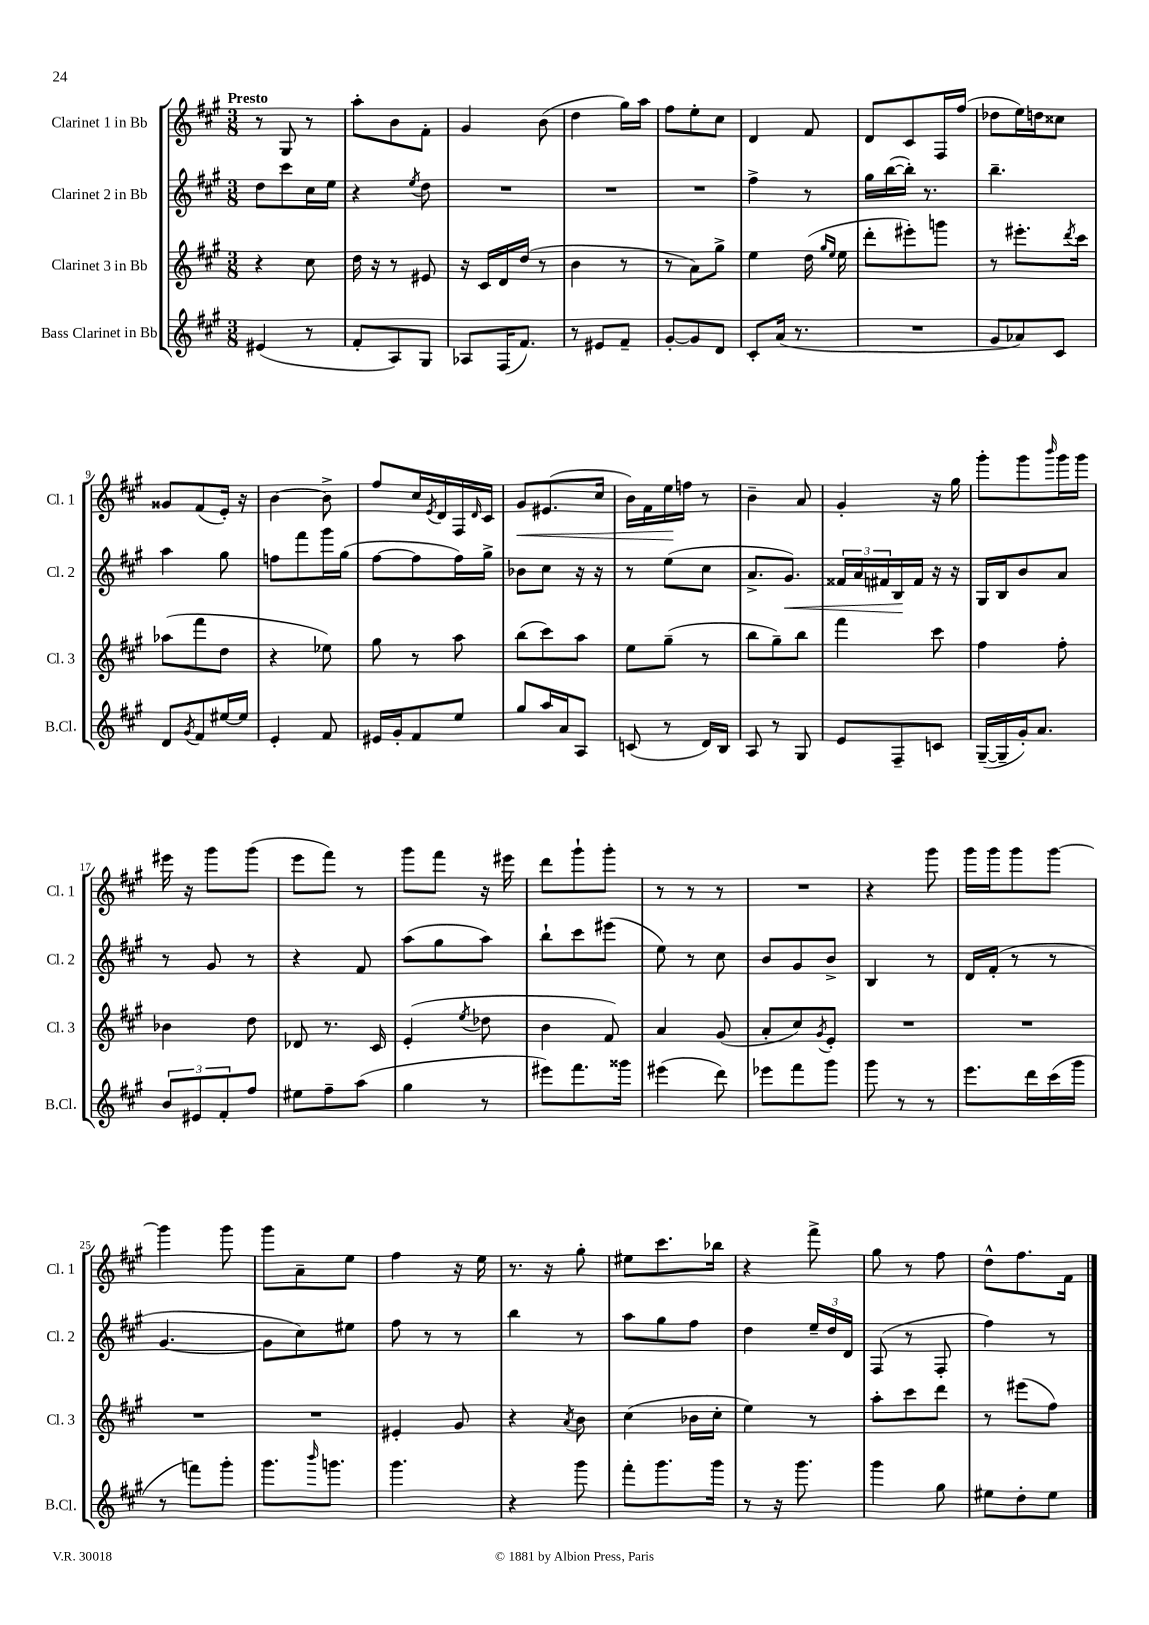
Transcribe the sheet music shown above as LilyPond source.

<<
\new StaffGroup <<
\new Staff = "s0" \with { instrumentName = "Clarinet 1 in Bb" shortInstrumentName = "Cl. 1" } {
    \clef treble \key a \major \numericTimeSignature \time 3/8 \tempo "Presto"
    r8 gis8 r8 |
    a''8-. b'8 fis'8-. |
    gis'4 b'8( |
    d''4 gis''16) a''16 |
    fis''8 e''8-. cis''8 |
    d'4 fis'8 |
    d'8 cis'8 fis16 fis''16( |
    des''8 e''16) d''16 cisis''8 |
    gisis'8 fis'8( e'16-.) r16 |
    b'4~ b'8-> |
    fis''8 cis''16 \acciaccatura { e'8 } d'16 fis16 \grace { d'16 } cis'16 |
    gis'8\< eis'8.( cis''16 |
    b'16) fis'16 e''16\! f''16 r8 |
    b'4-- a'8 |
    gis'4-. r16 gis''16 |
    gis'''8-. gis'''8 \grace { b'''16 } gis'''16 gis'''16 |
    eis'''16 r16 gis'''8 gis'''8( |
    e'''8 fis'''8) r8 |
    gis'''8 fis'''8 r16 eis'''16 |
    d'''8 gis'''8-! gis'''8-. |
    r8 r8 r8 |
    R4. |
    r4 gis'''8 |
    gis'''16 gis'''16 gis'''8 gis'''8~ |
    gis'''4 gis'''8 |
    gis'''8 a'8-- e''8 |
    fis''4 r16 e''16 |
    r8. r16 gis''8-. |
    eis''8 cis'''8. bes''16 |
    r4 fis'''8-> |
    gis''8 r8 fis''8 |
    d''8-^ fis''8. fis'16 \bar "|." |
}
\new Staff = "s1" \with { instrumentName = "Clarinet 2 in Bb" shortInstrumentName = "Cl. 2" } {
    \clef treble \key a \major \numericTimeSignature \time 3/8
    d''8 cis'''8 cis''16 e''16 |
    r4 \acciaccatura { e''8 } d''8 |
    R4. |
    R4. |
    R4. |
    fis''4-> r8 |
    gis''16 b''16~( b''16-.) r8. |
    b''4.-- |
    a''4 gis''8 |
    f''8 fis'''8 gis'''16 gis''16( |
    fis''8~ fis''8 fis''16) gis''16-> |
    bes'8 cis''8 r16 r16 |
    r8 e''8( cis''8 |
    a'8.-> gis'8.\<) |
    \tuplet 3/2 { fisis'16 a'16 fis'16 } b16\! fis'16 r16 r16 |
    gis16 b16 b'8 a'8 |
    r8 gis'8 r8 |
    r4 fis'8 |
    a''8( gis''8 a''8) |
    b''8-! cis'''8 eis'''8( |
    e''8) r8 cis''8 |
    b'8 gis'8 b'8-> |
    b4 r8 |
    d'16 fis'16-.( r8 r8 |
    gis'4.~ |
    gis'8 cis''8) eis''8 |
    fis''8 r8 r8 |
    b''4 r8 |
    a''8 gis''8 fis''8 |
    d''4 \tuplet 3/2 { e''16-- d''16 d'16 } |
    fis8( r8 fis8-. |
    fis''4) r8 \bar "|." |
}
\new Staff = "s2" \with { instrumentName = "Clarinet 3 in Bb" shortInstrumentName = "Cl. 3" } {
    \clef treble \key a \major \numericTimeSignature \time 3/8
    r4 cis''8 |
    d''16 r16 r8 eis'8 |
    r16 cis'16 d'16 d''16( r8 |
    b'4 r8 |
    r8 a'8) gis''8-> |
    e''4 d''16( \grace { gis''16 e''16 } e''16 |
    d'''8-. eis'''8-.) g'''8 |
    r8 eis'''8.-. \acciaccatura { d'''8 } cis'''16 |
    aes''8( fis'''8 d''8 |
    r4 ees''8) |
    gis''8 r8 a''8 |
    b''8( cis'''8) a''8 |
    e''8 gis''8--( r8 |
    b''8 gis''8--) b''8 |
    fis'''4 cis'''8 |
    fis''4 fis''8-. |
    bes'4 d''8 |
    des'8 r8. cis'16 |
    e'4-.( \acciaccatura { e''8 } des''8 |
    b'4 fis'8) |
    a'4 gis'8( |
    a'8-. cis''8) \acciaccatura { gis'8 } e'8-. |
    R4. |
    R4. |
    R4. |
    R4. |
    eis'4-. gis'8 |
    r4 \acciaccatura { a'8 } b'8 |
    cis''4( bes'16 cis''16-. |
    e''4) r8 |
    a''8-. cis'''8 d'''8 |
    r8 eis'''8( fis''8) \bar "|." |
}
\new Staff = "s3" \with { instrumentName = "Bass Clarinet in Bb" shortInstrumentName = "B.Cl." } {
    \clef treble \key a \major \numericTimeSignature \time 3/8
    eis'4( r8 |
    fis'8-. a8) gis8 |
    aes8 fis16( fis'8.) |
    r8 eis'8 fis'8-- |
    gis'8~-. gis'8 d'8 |
    cis'8-. a'16( r8. |
    R4. |
    gis'8 aes'8) cis'8 |
    d'8 \acciaccatura { gis'8 } fis'8 eis''16~ eis''16 |
    e'4-. fis'8 |
    eis'16 gis'16-. fis'8 e''8 |
    gis''8 a''16 a'16 a8 |
    c'8( r8 d'16) b16 |
    a8 r8 gis8 |
    e'8 fis8-- c'8 |
    gis16~--( gis16-- gis'16-.) a'8. |
    \tuplet 3/2 { b'8 eis'8 fis'8-. } fis''8 |
    eis''8 fis''8-- a''8( |
    gis''4 r8 |
    eis'''8) fis'''8. gisis'''16 |
    eis'''4( d'''8) |
    ees'''8 fis'''8 gis'''8 |
    gis'''8 r8 r8 |
    e'''8. d'''16 cis'''16( gis'''16 |
    r8 f'''8) gis'''8-. |
    gis'''8. \grace { b'''16 } g'''8. |
    gis'''4. |
    r4 gis'''8 |
    fis'''8-. gis'''8. gis'''16 |
    r8 r16 gis'''8. |
    gis'''4 gis''8 |
    eis''8 d''8-. eis''8 \bar "|." |
}
>>
>>
